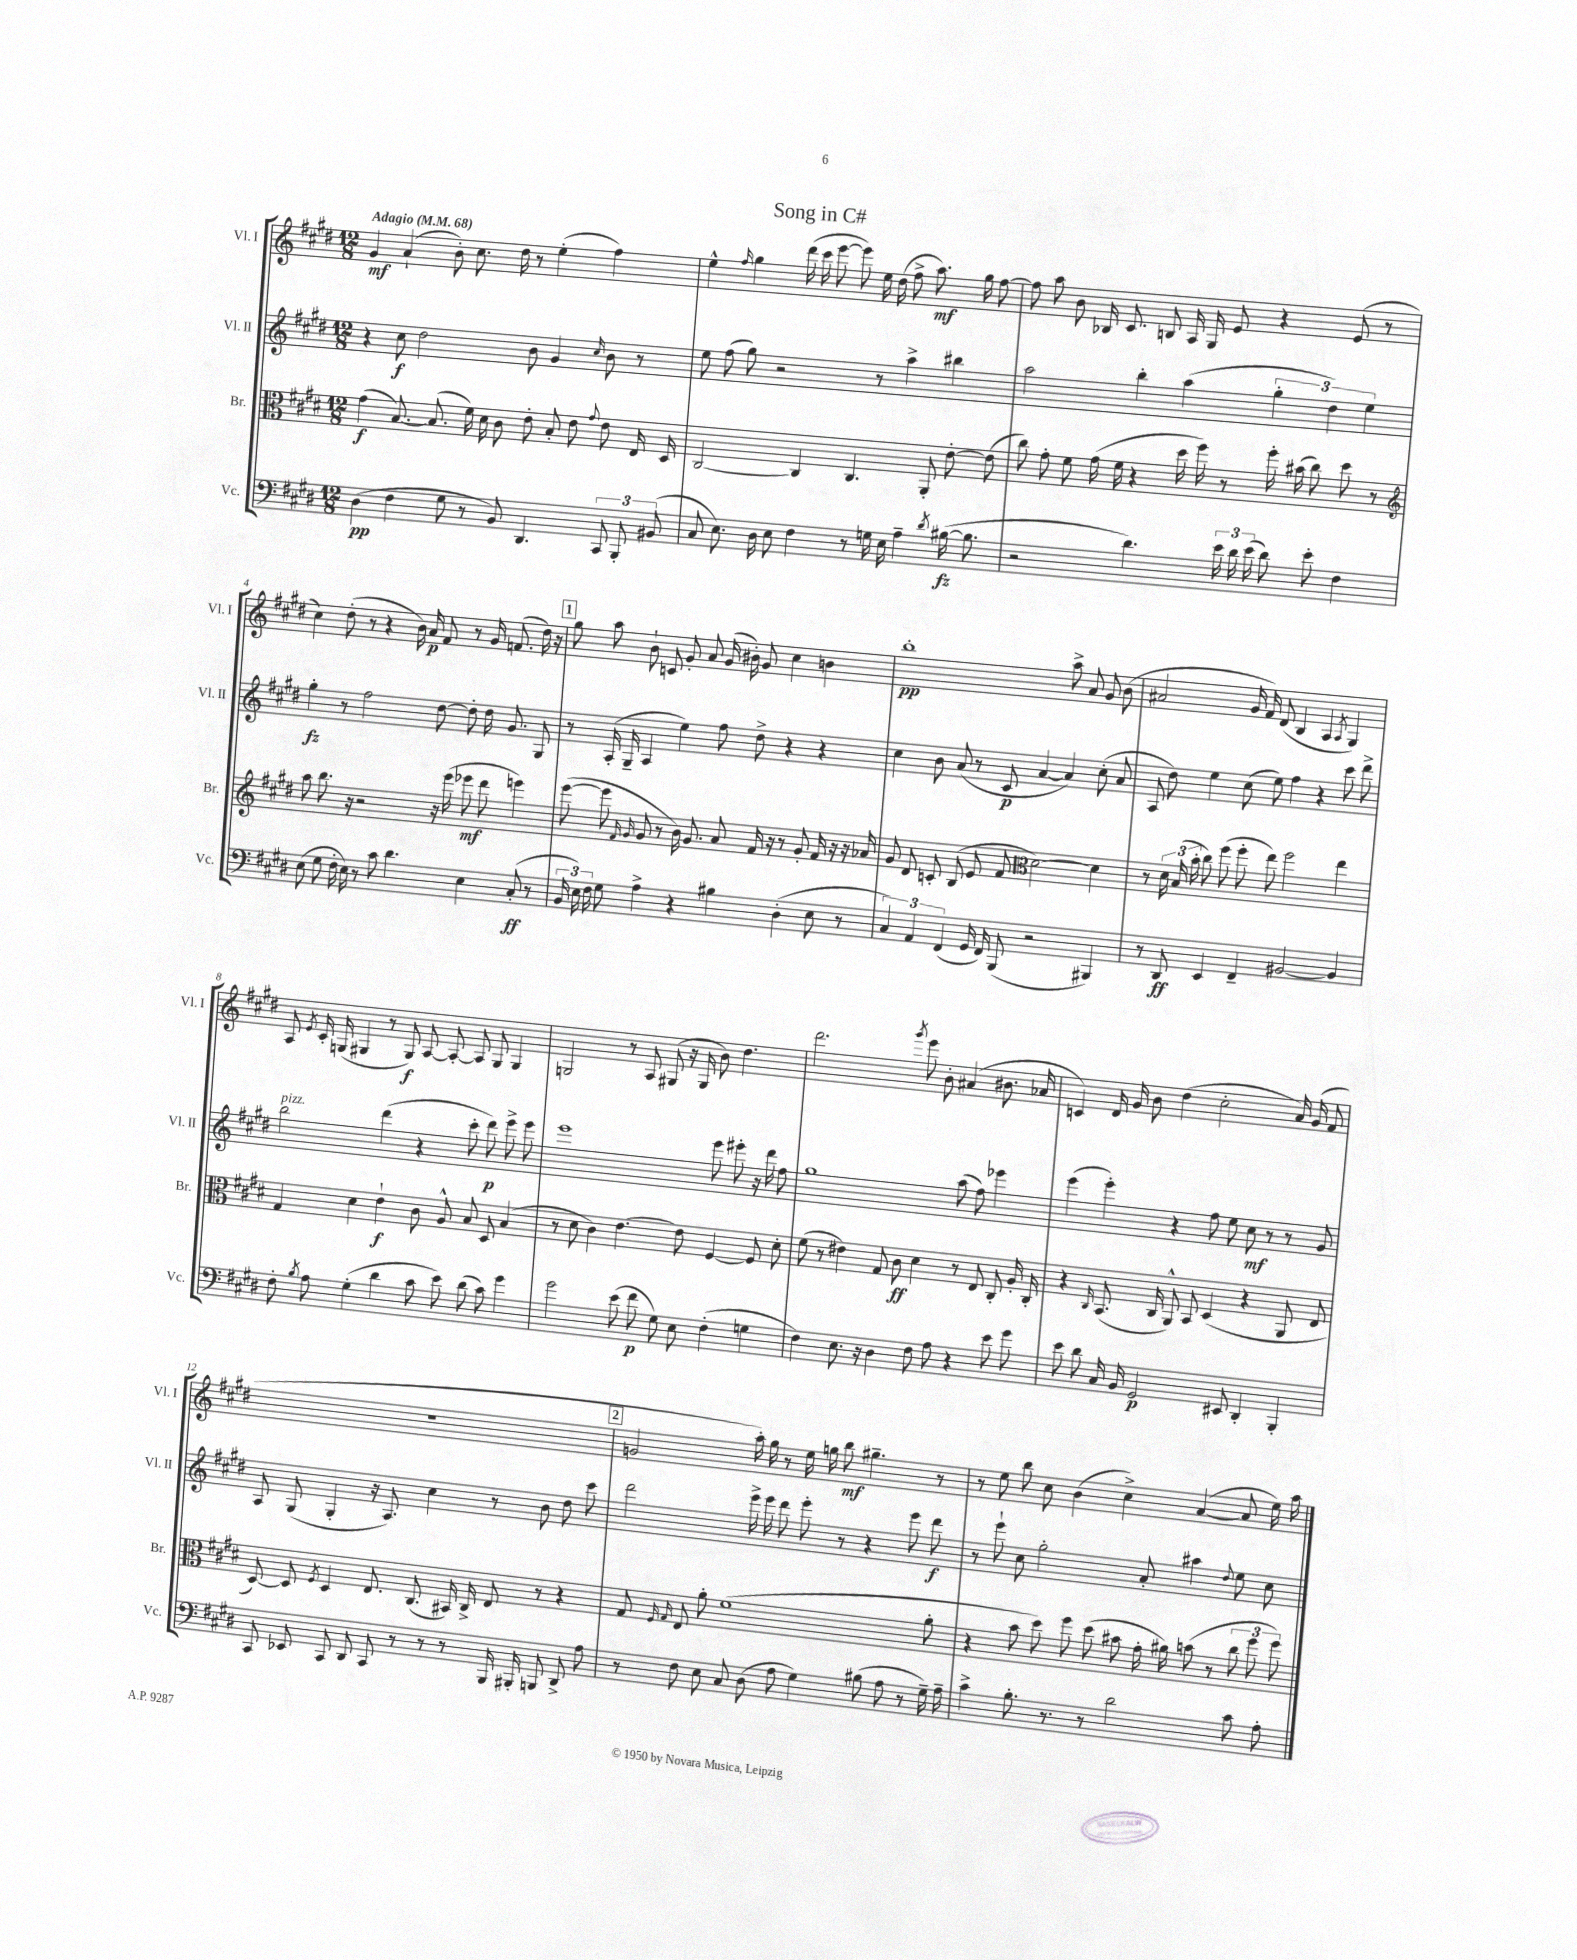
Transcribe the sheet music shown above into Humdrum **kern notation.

**kern	**kern	**kern	**kern
*staff4	*staff3	*staff2	*staff1
*clefF4	*clefC3	*clefG2	*clefG2
*k[f#c#g#d#]	*k[f#c#g#d#]	*k[f#c#g#d#]	*k[f#c#g#d#]
*M12/8	*M12/8	*M12/8	*M12/8
*MM68	*MM68	*MM68	*MM68
(4D#	(4g#	4r	4g#
4F#	[8.B)	8cc#	(4a`
.	.	2dd#	.
.	(8.B]	.	.
8G#	.	.	8b')
8r	16f#)	.	8.cc#
.	16d#	.	.
8BB)	8c#	.	.
.	.	.	16dd#
4.DD#	8e'	8b	8r
.	8B'	4g#	(4ee'
.	8e	.	.
.	8qqg#	16qqcc#	.
12CC#	8e	8b	4ff#)
12BBB'	.	.	.
.	16E	8r	.
(12BB#	.	.	.
.	16D#	.	.
=	=	=	=
8C#	[2C#	8ee	4ee^^
8.E)	.	(8ff#	.
.	.	.	16qqff#
.	.	8gg#)	4gg#
16D#	.	.	.
8E	.	2r	.
4F#	4C#]	.	(16ddd#
.	.	.	16ccc#
.	.	.	[8eee
8r	4.C#	.	8eee])
16G	.	8r	16ee
16E	.	.	(16dd#
4A~	.	4aa^	8ff#^
.	8AA'	.	8.aa)
8qd#	.	.	.
([16B#	[8e'	4bb#	.
8.B#]	.	.	16gg#
.	(8e]	.	[8ff#
=	=	=	=
2r	8cc#)	2aa	8ff#]
.	8g#'	.	8aa
.	8f#	.	8b
.	(16g#	.	16B-
.	16f#	.	8.c#
4.d#)	4r	4bb'	.
.	.	.	8B
.	16dd#	(4aa	16A
.	16ff#)	.	16G#
24e	8r	.	8e
24d#	.	.	.
(24e	.	.	.
8d#)	16ff#'	6gg#'	4r
.	(16b#	.	.
8e'	8cc#)	.	.
.	.	6dd#)	.
4F#	8dd#	.	(8e
.	.	6ee	.
.	8r	.	8r
=	=	=	=
*	*clefG2	*	*
(8E	8aa	4gg#'	4cc#)
8G#	8.bb	.	.
16F#'	.	8r	(8dd#'
16E)	16r	.	.
8r	2r	2ff#	8r
8c#	.	.	4r
4.d#	.	.	.
.	.	.	16b)
.	.	.	16a
.	16r	[8dd#	8f#
.	(16eee	.	.
4E	8eee-	8dd#']	8r
.	8ddd#	16dd#	16g#
.	.	8.g#	(8.f
(8C#'	4eee)	.	.
8r	.	8G#	16dd#)
.	.	.	16r
=	=	=	=
24BB	([8eee	8r	8gg#
24E)	.	.	.
24F#	.	.	.
8G#	8eee]	(16A'	8aa
.	.	16G#~	.
.	16qqf#	.	.
.	16qqg#	.	.
4A^	8g#	4A	8b`
.	8r	.	8c
4r	16b)	4ee)	8g#'
.	8.g#	.	.
.	.	.	8a
4B#	8a	8ff#	(16g#
.	.	.	16b#')
.	16f#	8dd#^	8g#
.	16r	.	.
(4D#'	8r	4r	4cc#
.	8g#'	.	.
8E	16f#	4r	4b
.	16r	.	.
8r	16r	.	.
.	16a-	.	.
=	=	=	=
6C#)	8g#	4cc#	1bb'
.	8d#	.	.
6AA	.	.	.
.	8c'	8b	.
(6FF#	.	.	.
.	(8B	(8a	.
16GG#	8e	8r	.
16FF#)	.	.	.
(8BBB	8f#	8c#	.
*	*clefC3	*	*
2r	[2d#)	[4a	.
.	.	4a])	8aa^
.	.	.	8a
4BBB#)	4d#]	(8cc#'	8g#
.	.	8a	(8b
=	=	=	=
8r	8r	8A	2a#
8DD#	24d#	8dd#)	.
.	(24B	.	.
.	24b'	.	.
4EE	8cc#)	4ee	.
.	(8ff#	.	.
4FF#~	8ff#'	(8cc#	16g#
.	.	.	16f#)
.	8ee)	8ee)	(8d#
[2BB#	2ff#	4ff#	4B
.	.	4r	4A
.	.	.	8qA
4BB#]	4ee	8ccc#	4G#)
.	.	8ddd#^	.
=	=	=	=
8F#'	4G#	2bb	8A
8qB	.	.	8qe
8A	.	.	16c#'
.	.	.	(16G
(4G#'	4d#	.	4G#
4d#	4e`	(4ddd#	8r
.	.	.	8G#)
8c#	8c#	4r	[8A
8e)	8A^^	.	8A'_
(8d#	8B	8ccc#'	8A]
8c#)	8D#	8ddd#)	8G#
4g#	(4B	8eee^	4G#
.	.	8eee	.
=	=	=	=
2g#	8r	1eee	2G
.	8d#	.	.
.	4c#)	.	.
(8e	[4.e	.	8r
8f#	.	.	8A
8G#)	.	.	(8G#
8E	8e]	.	16r
.	.	.	16G#
(4F#'	[4F#	8eee	8b)
.	.	8eee#'	4.dd#
4G	8F#]	16r	.
.	.	16ddd#	.
.	8d#'	8ff#	.
=	=	=	=
4F#)	(8f#	1gg#	2.ddd#
.	8r	.	.
8.E	4e#)	.	.
16r	.	.	.
4D#	8G#	.	.
.	8c#	.	.
.	.	.	8qggg#
8F#	4d#	.	8eee
8A	.	.	8b'
4r	8r	(8aa	(4a#
.	8E	8ff#)	.
8e	8C#'	4eee-	8.b#
8g#	16A'	.	.
.	16C#'	.	16a-
=	=	=	=
8e	4r	(4eee	4c)
8d#	.	.	.
.	16qqC#	.	.
16C#	(8.BB	4eee')	16d#
16BB	.	.	16g#
2GG#	.	.	8b
.	16C#	.	.
.	8AA^^)	4r	(4dd#
.	8BB	.	.
.	(4D#	8ff#	2cc#'
8EE#	.	8ee	.
4DD#'	4r	8cc#	.
.	.	8r	.
4BBB'	8AA	8r	16a)
.	.	.	(16g#
.	8E	8g#	8f#
=	=	=	=
8CC#	[8D#)	8A	1.r
8EE-	8D#]	(8G#	.
.	8qF#	.	.
8CC#	4D#	4G#'	.
8DD#	.	.	.
8CC#	8.E	16r	.
.	.	8.A)	.
8r	.	.	.
.	(8.C#	.	.
8r	.	4cc#	.
8r	16BB#)	.	.
.	16C#^	.	.
16BBB	8E	8r	.
16BBB#'	.	.	.
8BBB	8r	8b	.
8DD#^	4r	8dd#	.
8A	.	8ccc#	.
=	=	=	=
8r	8G#	2ddd#	2g
.	16qqF#	.	.
.	16qqG#	.	.
8F#	8E	.	.
8E	8a'	.	.
8C#	(1f#	.	.
(8D#	.	16eee^	16aa')
.	.	16eee	16gg#
8A	.	8ddd#	8r
4G#)	.	8eee'	16ee
.	.	.	16gg
.	.	8r	8bb
(8B#	.	4r	4.gg#~
8A	.	.	.
8r	.	8eee	.
16G#~)	8a'	8ddd#	8r
16A~	.	.	.
=	=	=	=
4c#^	4r	8r	8r
.	.	8eee`	8ee
8.B'	8b	8cc#	8bb
.	8dd#)	2gg#'	8cc#
8.r	.	.	.
.	8ff#	.	(4b
8r	(8dd#	.	.
2d#	8b#	.	4cc#^)
.	16g#'	8a'	.
.	16a#)	.	.
.	(8b	4aa#	([4a
.	8r	.	.
.	.	8qqdd#	.
8c#	12cc#	8ee	8a]
.	12ff#	.	.
8A'	.	8cc#	16ee)
.	12ff#)	.	.
.	.	.	16aa
==	==	==	==
*-	*-	*-	*-
